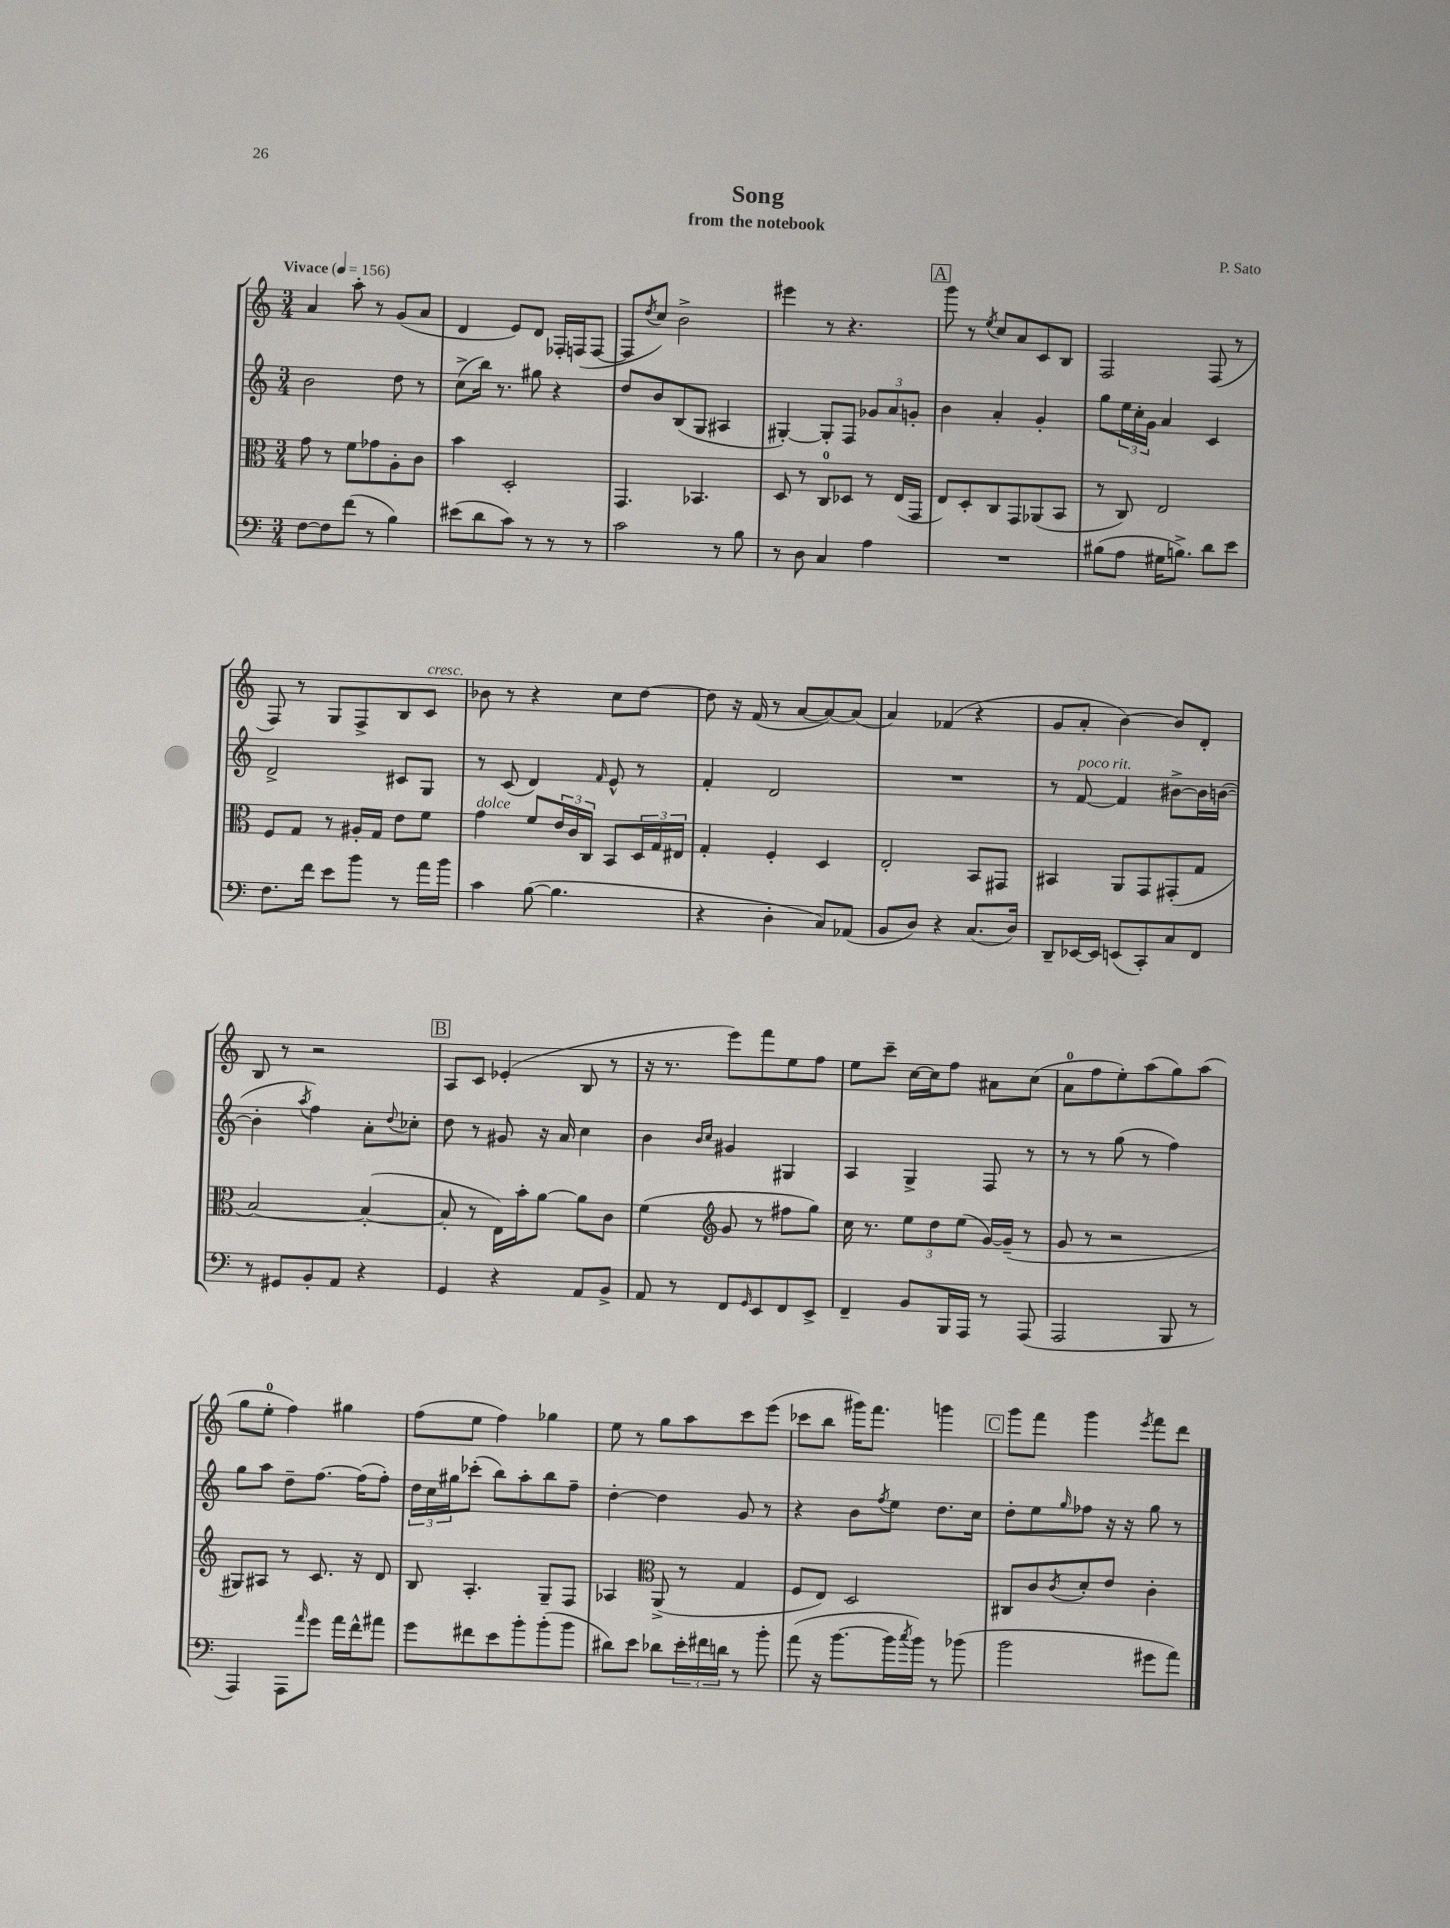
\header { title = "Song" composer = "P. Sato" subtitle = "from the notebook" }
<<
\new StaffGroup <<
\new Staff = "s0" {
    \clef treble \key c \major \numericTimeSignature \time 3/4 \tempo "Vivace" 4 = 156
    a'4 a''8-. r8 g'8( a'8 |
    d'4 e'8) d'8 fes16-. f16( f8~ |
    f8 \acciaccatura { d''8 } c''8) b'2-> |
    eis'''4 r8 r4. |
    \mark \markup { \box "A" } g'''8 r8 \acciaccatura { e''8 } c''8 a'8 c'8 b8 |
    f2 f8( r8 |
    f8) r8 g8 f8-> b8 c'8^\markup { \italic "cresc." } |
    bes'8 r8 r4 c''8 d''8~ |
    d''8 r16 f'16( r8 a'8~ a'8~) a'8( |
    a'4) fes'4( r4 |
    g'8 a'8-. b'4~) b'8 d'8-. |
    b8 r8 r2 |
    \mark \markup { \box "B" } a8 c'8 ees'4-.( b8 r8 |
    r16 r8. e'''8) f'''8 e''8 f''8 |
    e''8 c'''8-- c''16~ c''16 f''8 ais'8 c''8( |
    a'8-0 f''8 e''8-.) a''8( g''8) a''8( |
    g''8 e''8-0-. f''4) gis''4 |
    f''8( e''8 f''4) ges''4 |
    e''8 r8 g''8 a''8 c'''8 e'''8( |
    ces'''8 b''8 gis'''16) f'''8. g'''4 |
    \mark \markup { \box "C" } g'''8 f'''8 g'''4 \acciaccatura { e'''8 } f'''8 d'''8 \bar "|." |
}
\new Staff = "s1" {
    \clef treble \key c \major \numericTimeSignature \time 3/4
    b'2 d''8 r8 |
    c''8->( b''16) r8. gis''8 r4 |
    d''8 b'8 b8( g8 ais4 |
    gis4~-.) gis8-. f8 \tuplet 3/2 { ges'8 a'8 g'8-. } |
    \mark \markup { \box "A" } b'4 a'4-. g'4-. |
    g''8 \tuplet 3/2 { e''16 c''16-. g'16 } a'4 c'4 |
    d'2-> cis'8 g8 |
    r8 c'8( d'4) \grace { f'16 } e'8-^ r8 |
    f'4-. d'2 |
    R2. |
    r8 f'8~^\markup { \italic "poco rit." } f'4 bis'8~-> bis'16 b'16~( |
    b'4-. \acciaccatura { a''8 } f''4) a'8-. \appoggiatura { d''8 } ces''8-. |
    \mark \markup { \box "B" } d''8 r8 gis'8 r16 a'16 c''4 |
    b'4 \grace { b'16 c''16 } gis'4 gis4 |
    a4 g4-> f8 r8 |
    r8 r8 g''8( r8 f''4) |
    g''8 a''8 d''8-- f''8.~ f''16( f''8-.) |
    \tuplet 3/2 { d''16 c''16 gis''16 } ces'''8-.( b''8) a''8-. b''8 f''8-- |
    d''4~-. d''4 g'8 r8 |
    r4 b'8 \acciaccatura { f''8 } e''8 d''8. c''16 |
    \mark \markup { \box "C" } d''8-. e''8 \grace { g''16 } fes''8 r16 r16 g''8 r8 \bar "|." |
}
\new Staff = "s2" {
    \clef alto \key c \major \numericTimeSignature \time 3/4
    g'8 r8 f'8 ges'8 a8-. c'8 |
    b'4 d2-. |
    g,4. bes,4. |
    d8 r8 c8-0 des8 r8 e16( g,16 |
    \mark \markup { \box "A" } e8) d8-. c8 g,8 aes,8( b,8 |
    r8 c8) e2 |
    f8 g8 r8 ais16-. g16 e'8 f'8 |
    g'4^\markup { \italic "dolce" } f'8 \tuplet 3/2 { e'16 c'16 c16 } b,8 \tuplet 3/2 { d16 g16 eis16 } |
    g4-. f4-. d4 |
    e2-. b,8 gis,8 |
    bis,4 a,8 g,8 gis,8-.( g8 |
    b2~) b4~-.( |
    \mark \markup { \box "B" } b8-. r8 e16) b'16-. a'8~ a'8 c'8 |
    f'4( \clef treble g'8 r8 fis''8 g''8) |
    c''16 r8. \tuplet 3/2 { e''8 d''8 e''8( } g'16~) g'16--( r8 |
    g'8 r8 r2 |
    gis8) ais8 r8 c'8. r16 d'8 |
    b8 a4.-. g8-- f8 |
    aes4 \clef alto a,8->( r8 g4 |
    f8 e8) d2 |
    \mark \markup { \box "C" } cis8 c'8 \acciaccatura { c'8 } d'8-. e'8 c'4-. \bar "|." |
}
\new Staff = "s3" {
    \clef bass \key c \major \numericTimeSignature \time 3/4
    f8~ f8 f'8( r8 b4) |
    eis'8( d'8 c'8) r8 r8 r8 |
    c'2 r8 b8 |
    r8 d8 c4 a4 |
    \mark \markup { \box "A" } R2. |
    bis8( a8 gis16 b8.->) d'8 e'8 |
    f8. f'16 e'8 b'8 r8 a'16 b'16 |
    c'4 b8~( b4. |
    r4 d4-. c8) aes,8( |
    b,8 d8) r4 c8.( d16) |
    d,8-- ees,16~ ees,16 e,8( c,8-.) c8 f,8 |
    r8 gis,8 b,8-. a,8 r4 |
    \mark \markup { \box "B" } g,4 r4 a,8 b,8-> |
    a,8 r8 f,8 \grace { g,16 } e,8 f,8 e,8-> |
    f,4-- b,8 b,,16 a,,16 r8 a,,8( |
    a,,2 b,,8 r8 |
    a,,4) a,,8 \grace { a'16 } g'8 a'16 f'16-^ ais'8 |
    g'8 fis'8 e'8 b'8-. b'8-.( b'8 |
    dis'8) e'8 des'8 \tuplet 3/2 { e'16-. fis'16 d'16 } r8 b'8-. |
    a'8( r16 b'8.~ b'16 \acciaccatura { c''8 } b'16) r8 bes'8( |
    \mark \markup { \box "C" } b'2 gis'8 a'8) \bar "|." |
}
>>
>>
\layout { \context { \Score \remove "Bar_number_engraver" } }
